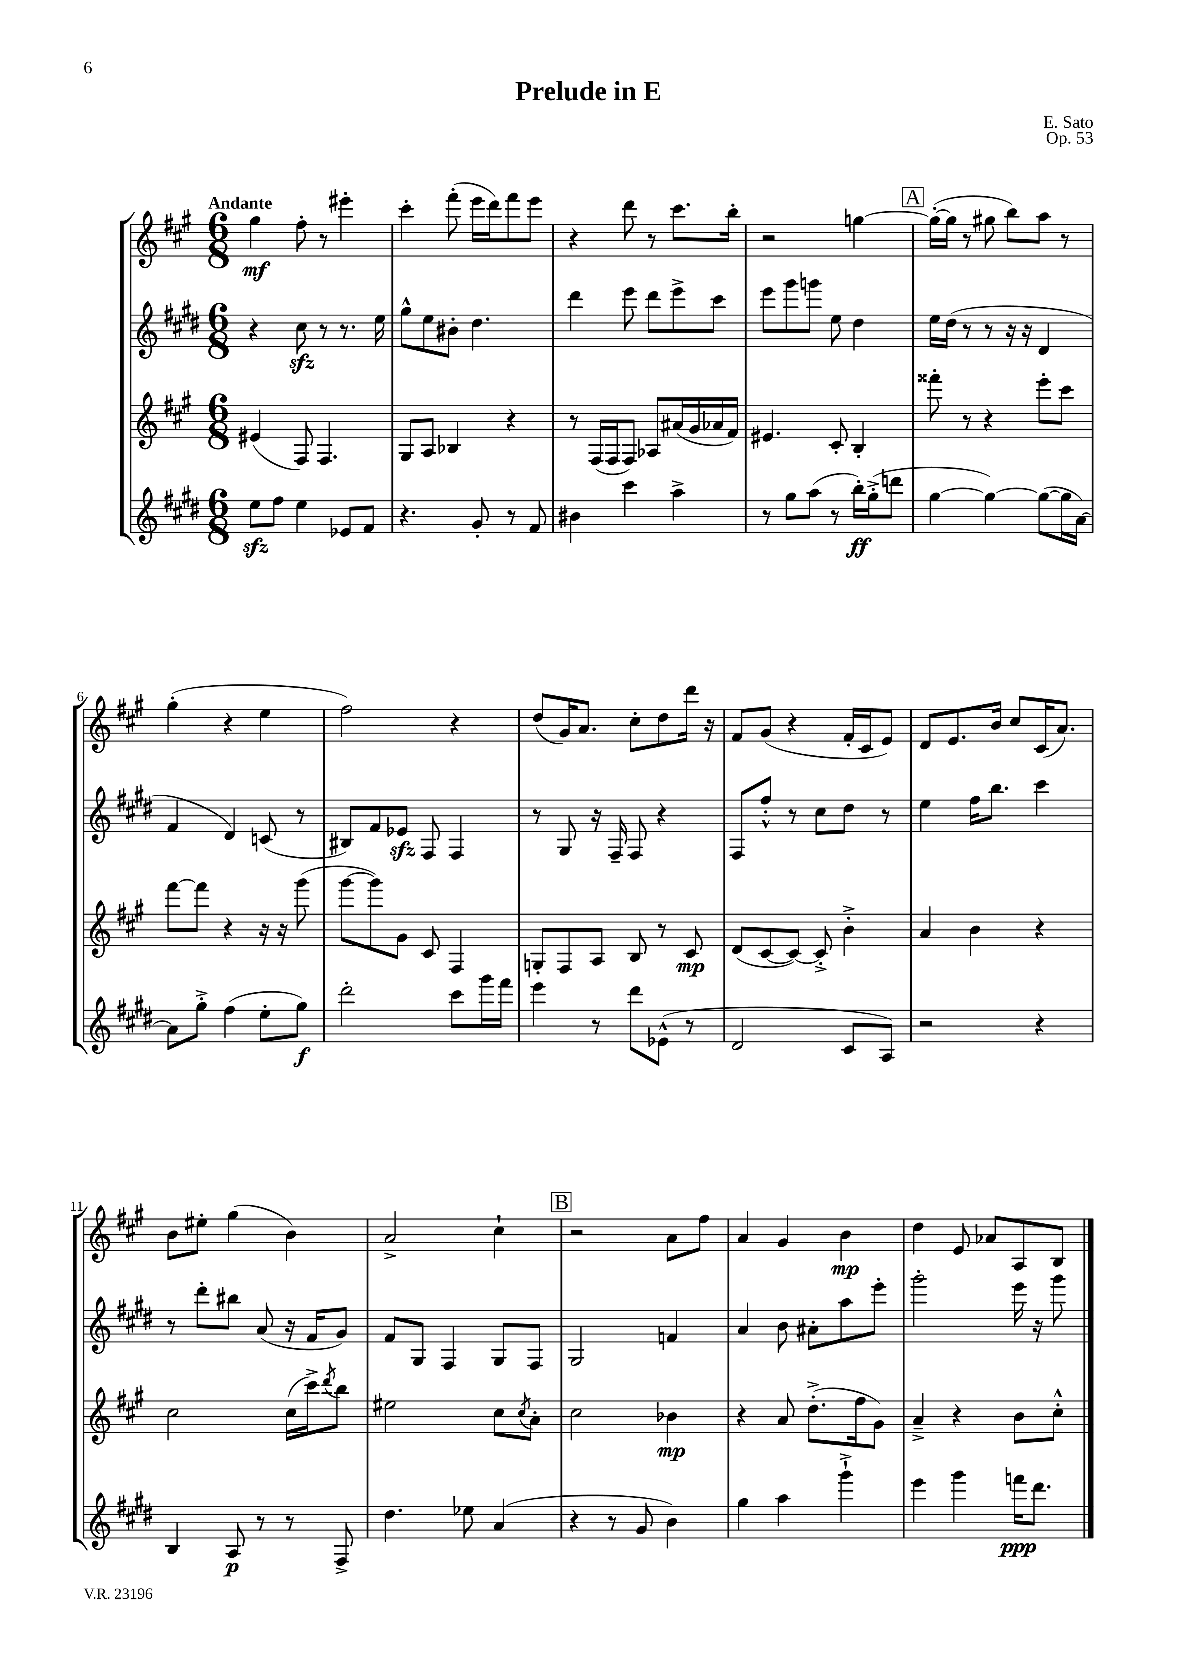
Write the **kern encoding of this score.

**kern	**kern	**kern	**kern
*staff4	*staff3	*staff2	*staff1
*clefG2	*clefG2	*clefG2	*clefG2
*k[f#c#g#d#]	*k[f#c#g#]	*k[f#c#g#d#]	*k[f#c#g#]
*M6/8	*M6/8	*M6/8	*M6/8
8ee	(4e#	4r	4gg#
8ff#	.	.	.
4ee	8F#)	8cc#	8ff#'
.	4.F#	8r	8r
8e-	.	8.r	4eee#'
8f#	.	.	.
.	.	16ee	.
=	=	=	=
4.r	8G#	8gg#^^	4ccc#'
.	8A	8ee	.
.	4B-	8b#'	(8fff#'
8g#'	.	4.dd#	16eee
.	.	.	16ddd)
8r	4r	.	8fff#
8f#	.	.	8eee
=	=	=	=
4b#	8r	4ddd#	4r
.	(16F#	.	.
.	16F#	.	.
4ccc#	8F#)	8eee	8ddd
.	8A-	8ddd#	8r
4aa^	(16a#	8eee^	8.ccc#
.	16g#	.	.
.	16a-	8ccc#	.
.	16f#)	.	16bb'
=	=	=	=
8r	4.e#	8eee	2r
8gg#	.	8ggg#	.
(8aa	.	8ggg	.
8r	8c#'	8ee	.
16bb')	4B'	4dd#	[4gg
(16gg#'^	.	.	.
8ddd	.	.	.
=	=	=	=
[4gg#	8fff##'	16ee	(16gg'_
.	.	(16dd#	16gg]
.	8r	8r	8r
4gg#_)	4r	8r	8gg#
.	.	16r	8bb)
.	.	16r	.
(8gg#_	8eee'	4d#	8aa
16gg#]	8ccc#	.	8r
[16a)	.	.	.
=	=	=	=
8a]	[8fff#	4f#	(4gg#'
8gg#'^	8fff#]	.	.
(4ff#	4r	4d#)	4r
8ee'	16r	(8c	4ee
.	16r	.	.
8gg#)	(8ggg#	8r	.
=	=	=	=
2ddd#'	[8ggg#	8B#)	2ff#)
.	8ggg#])	8f#	.
.	8g#	8e-	.
.	8c#	8F#	.
8ccc#	4F#	4F#	4r
16ggg#	.	.	.
16fff#	.	.	.
=	=	=	=
4eee	8G'	8r	(8dd
.	8F#	8G#	16g#)
.	.	.	8.a
8r	8A	16r	.
.	.	16F#~	.
8ddd#	8B	8F#	8cc#'
(8e-^^	8r	4r	8dd
8r	8c#	.	16ddd
.	.	.	16r
=	=	=	=
2d#	(8d	8F#	8f#
.	[8c#	8ff#'^^	(8g#
.	8c#_)	8r	4r
.	8c#'^]	8cc#	.
8c#	4b'^	8dd#	16f#'
.	.	.	16c#
8A)	.	8r	8e)
=	=	=	=
2r	4a	4ee	8d
.	.	.	8.e
.	4b	16ff#	.
.	.	8.bb	16b
.	.	.	8cc#
4r	4r	4ccc#	(16c#
.	.	.	8.a)
=	=	=	=
4B	2cc#	8r	8b
.	.	8ddd#'	8ee#'
8A	.	8bb#	(4gg#
8r	.	(8a	.
8r	(16cc#	16r	4b)
.	16ccc#^)	16f#	.
.	8qddd	.	.
8F#^	8bb	8g#)	.
=	=	=	=
4.dd#	2ee#	8f#	2a^
.	.	8G#	.
.	.	4F#	.
8ee-	.	.	.
(4a	8cc#	8G#	4cc#`
.	8qcc#	.	.
.	8a'	8F#	.
=	=	=	=
4r	2cc#	2G#	2r
8r	.	.	.
8g#	.	.	.
4b)	4b-	4f	8a
.	.	.	8ff#
=	=	=	=
4gg#	4r	4a	4a
4aa	8a	8b	4g#
.	(8.dd'^	8a#'	.
4ggg#`^	.	8aa	4b
.	16ff#	.	.
.	8g#)	8eee'	.
=	=	=	=
4eee	4a~^	2ggg#'	4dd
4ggg#	4r	.	8e
.	.	.	8a-
16fff	8b	16eee	8A
8.ddd#	.	16r	.
.	8cc#'^^	8ggg#	8B
==	==	==	==
*-	*-	*-	*-
